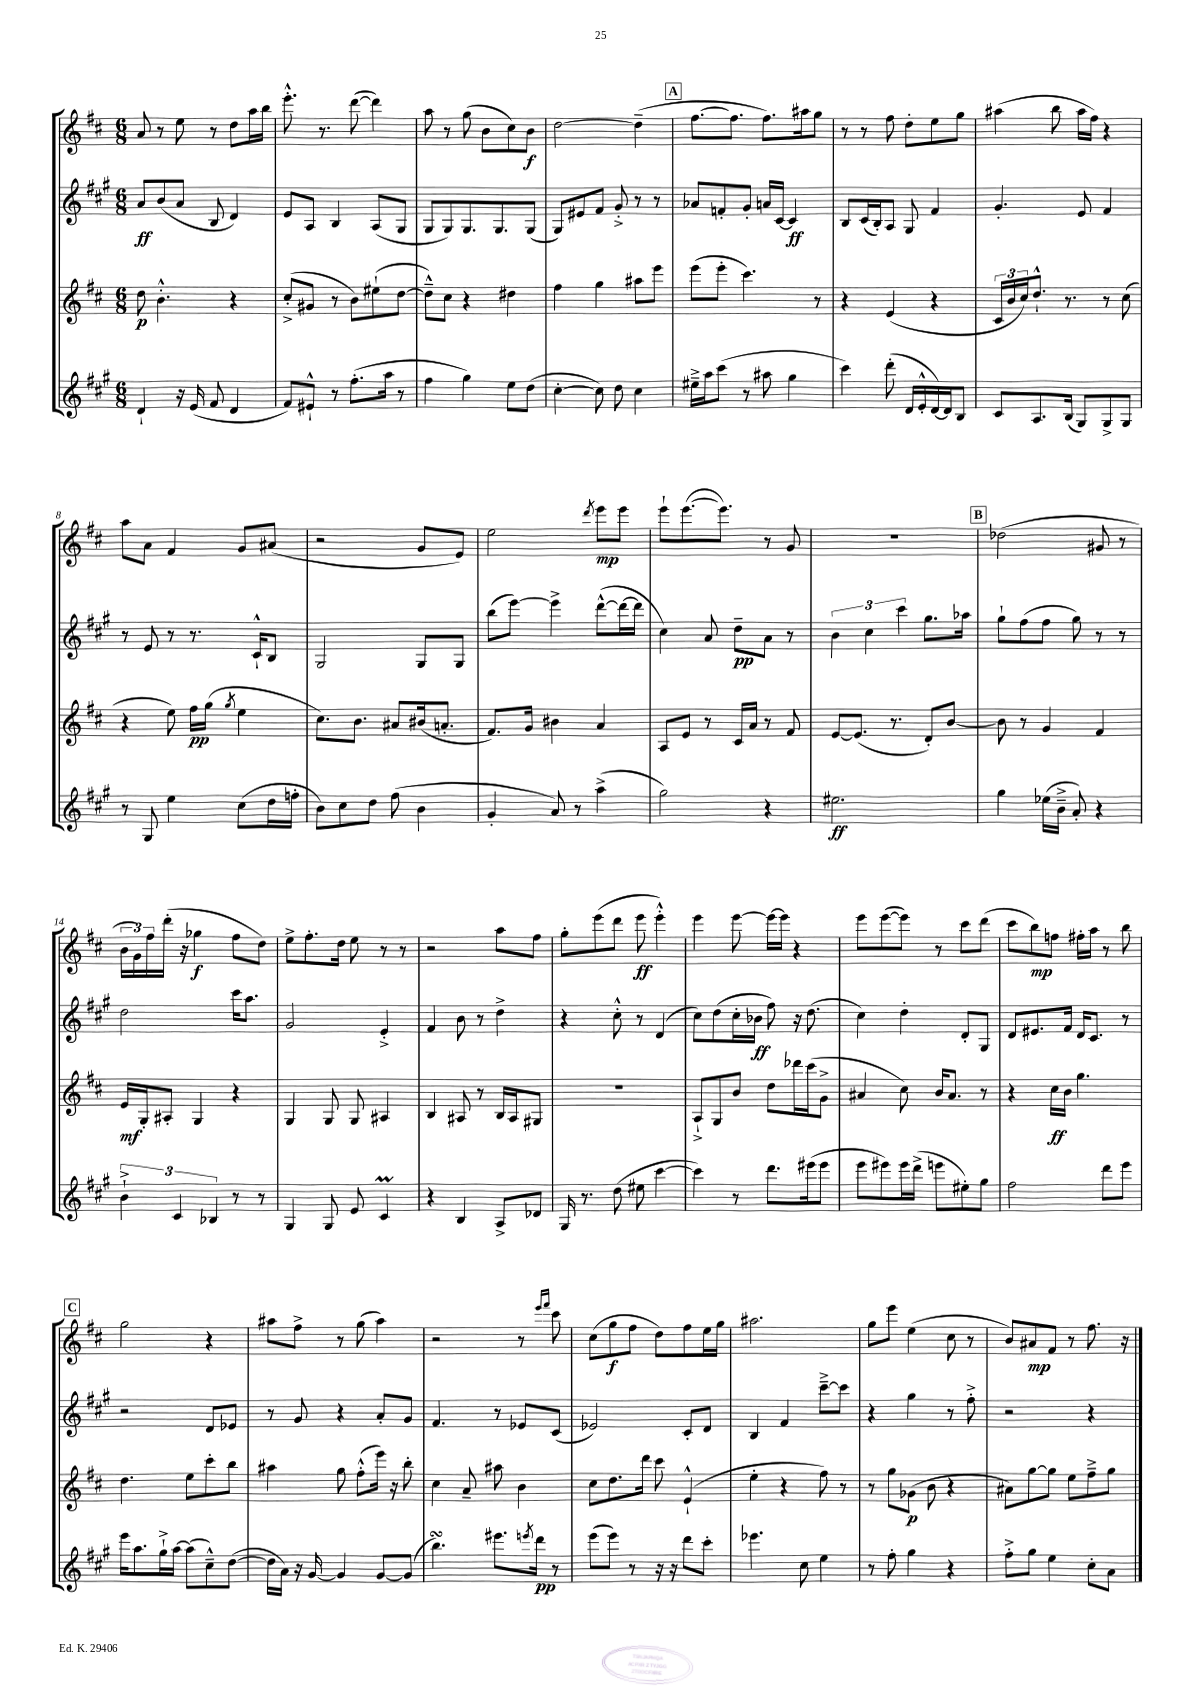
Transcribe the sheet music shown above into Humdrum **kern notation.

**kern	**kern	**kern	**kern
*staff4	*staff3	*staff2	*staff1
*clefG2	*clefG2	*clefG2	*clefG2
*k[f#c#g#]	*k[f#c#]	*k[f#c#g#]	*k[f#c#]
*M6/8	*M6/8	*M6/8	*M6/8
4d`/	8dd\	8a/L	8a/
.	4.b'^^\	(8b/	8r
16r	.	8a/J	8ee\
(16e/	.	.	.
8f#/	.	8B/	8r
4d/	4r	4d/)	8dd\L
.	.	.	16aa\L
.	.	.	16bb\JJ
=	=	=	=
8f#/L)	(8cc#'^/L	8e/L	8.eee'^^\
8e#`^^/J	8g#/J	8A/J	.
.	.	.	8.r
8r	8r	4B/	.
(8.ff#'\L	8b\L)	.	([8ddd\
.	(8ee#`\	(8A/L	4ddd\])
16aa\Jk	.	.	.
8r	[8dd\J	8G#/J	.
=	=	=	=
4ff#\	8dd~^^\]L)	8G#/L	8aa\
.	8cc#\J	8G#/)	8r
4gg#\)	4r	8.G#/	(8gg\
.	.	.	8b\L
.	.	8.G#/	.
8ee\L	4dd#\	.	8cc#\)
(8dd\J	.	(8G#/J	8b\J
=	=	=	=
[4cc#'\	4ff#\	8G#/L)	[2dd\
.	.	8e#/	.
8cc#\])	4gg\	8f#/J	.
8dd\	.	8g#'^/	.
4cc#\	8aa#\L	8r	(4dd~\]
.	8eee\J	8r	.
=	=	=	=
16ee#~^\LL	(8eee\L	8a-/L	[8.ff#\L
16aa\J	.	.	.
(8ccc#\J	8eee'\J	8f'/	.
.	.	.	8.ff#\]J
8r	4.ccc#\)	8g#'/J	.
8aa#\	.	16a/LL	8.ff#\L)
.	.	[16c#/JJ	.
4gg#\	.	4c#/]	.
.	.	.	16aa#\k
.	8r	.	8gg\J
=	=	=	=
4ccc#\)	4r	8B/L	8r
.	.	(16c#/L	8r
.	.	16B'/J)	.
(8ddd'\	(4e/	8A/J	8ff#\
16d/LL	.	8G#/	8dd'\L
16e'^^/	.	.	.
[16d/)	4r	4f#/	8ee\
16d/]J	.	.	.
8B/J	.	.	8gg\J
=	=	=	=
8c#/L	24c#/LL	4.g#'/	(4aa#\
.	24b/	.	.
.	24cc#/J)	.	.
8.A/	8.dd`^^/J	.	.
.	.	.	8bb\
(16B/Jk	8.r	.	.
8G#/L)	.	8e/	16aa#\LL
.	.	.	16ff#\JJ)
8G#^/	8r	4f#/	4r
8G#/J	(8cc#\	.	.
=	=	=	=
8r	4r	8r	8aa\L
8G#/	.	8e/	8a\J
4ee\	8ee\)	8r	4f#/
.	16ff#\LL	8.r	.
.	(16gg\JJ	.	.
.	8qgg/	.	.
(8cc#\L	4ee\	.	8g/L
.	.	16c#`^^/LK	.
16dd\L	.	8B/J	(8a#/J
16ff'\JJ	.	.	.
=	=	=	=
8b\L)	8.cc#\L)	2G#/	2r
8cc#\	.	.	.
.	8.b\J	.	.
8dd\J	.	.	.
(8ff#\	8a#/L	.	.
4b\	(16b#/k	8G#/L	8g/L
.	8.a'/J	.	.
.	.	8G#/J	8e/J)
=	=	=	=
4g#'/	8.f#/L)	(8bb\L	2ee\
.	.	[8eee\J)	.
.	16g/Jk	.	.
8a/)	4b#\	4eee^\]	.
8r	.	.	.
.	.	.	8qddd/
(4aa^\	4a/	([8ddd^^\L	8eee\L
.	.	16ddd\_L	8eee\J
.	.	16ddd\]JJ	.
=	=	=	=
2gg#\)	8A/L	4cc#\)	8eee`\L
.	8e/J	.	([8.eee\
.	8r	8a/	.
.	.	.	8.eee\]J)
.	16c#/LL	8dd~\L	.
.	16a/JJ	.	.
4r	8r	8a\J	8r
.	8f#/	8r	8g/
=	=	=	=
2.ee#\	[8e/L	6b\	2.r
.	(8.e/]J	.	.
.	.	6cc#\	.
.	8.r	.	.
.	.	6ccc#\	.
.	8d'/L)	8.gg#\L	.
.	[8b/J	.	.
.	.	16aa-\Jk	.
=	=	=	=
4gg#\	8b\]	8gg#`\L	(2dd-\
.	8r	(8ff#\	.
(16ee-\LL	4g/	8ff#\J	.
16b~^\JJ	.	.	.
8a'/)	.	8gg#\)	.
4r	4f#/	8r	8g#/
.	.	8r	8r
=	=	=	=
6b`^\	16e/LL	2dd\	24b\LL
.	.	.	24g\)
.	16G'/J	.	.
.	.	.	24ff#\
.	8A#'/J	.	(16ddd'\JJ
6c#/	.	.	.
.	.	.	16r
.	4G/	.	4gg-\
6B-/	.	.	.
8r	4r	16ccc#\LK	8ff#\L
.	.	8.aa\J	.
8r	.	.	8dd\J)
=	=	=	=
4G#/	4G/	2g#/	8ee^\L
.	.	.	8.ff#'\
8G#/	8G/	.	.
.	.	.	16dd\Jk
8e/	8G/	.	8ee\
4c#/	4A#/	4e'^/	8r
.	.	.	8r
=	=	=	=
4r	4B/	4f#/	2r
4B/	8A#/	8b\	.
.	8r	8r	.
8A^/L	16B/LL	4dd^\	8aa\L
.	16A#/J	.	.
8d-/J	8G#/J	.	8ff#\J
=	=	=	=
16G#/	2.r	4r	8gg'\L
8.r	.	.	.
.	.	.	(8eee\
(8dd\	.	8cc#'^^\	8ddd\J
8ee#\	.	8r	8eee\
[4ccc#\	.	(4d/	4eee'^^\)
=	=	=	=
4ccc#\])	8A`^/L	8cc#\L)	4eee\
.	8G/	(8dd\	.
8r	8b/J	16cc#'\L	[8eee\
.	.	16b-\JJ	.
8.ddd\L	8dd\L	8ff#\)	16eee\_LL
.	.	.	16eee\]JJ
.	16ddd-\L	16r	4r
(16eee#\k	(16ccc#\J	(8.dd\	.
8eee#\J	8g^\J	.	.
=	=	=	=
8eee\L	4a#/	4cc#\)	8eee\L
8eee#\)	.	.	([8eee\
16eee#\L	8cc#\)	4dd'\	8eee\]J)
(16ddd^\JJ	.	.	.
8eee\L	16b/LK	.	8r
.	8.a#/J	.	.
8ee#'\)	.	8d'/L	8ccc#\L
8gg#\J	8r	8G#/J	(8ddd\J
=	=	=	=
2ff#\	4r	8d/L	8ccc#\L
.	.	8.e#/	8bb\)
.	16cc#\LL	.	8ff\J
.	16b\JJ	16f#/Jk	.
.	4.gg\	16d/LK	16ff#'\LL
.	.	8.c#/J	16aa\JJ
8ddd\L	.	.	8r
8eee\J	.	8r	8bb\
=	=	=	=
16eee\LK	4.dd\	2r	2gg\
8.aa\	.	.	.
16gg#`^\L	.	.	.
[16aa\JJ	.	.	.
(8aa\]L	8ee\L	.	.
8cc#~^^\)	8ccc#'\	8d/L	4r
([8dd\J	8bb\J	8e-/J	.
=	=	=	=
16dd\]LL	4aa#\	8r	8aa#\L
16a\JJ)	.	.	.
16r	.	8g#/	8ff#^\J
[16g#/	.	.	.
4g#/]	8gg\	4r	8r
.	(8ff#'^^\L	.	(8gg\
[8g#/L	16eee\Jk)	8a'/L	4aa#\)
.	16r	.	.
(8g#/]J	8bb'\	8g#/J	.
=	=	=	=
4.bb\)	4cc#\	4.f#/	2r
.	8a~/	.	.
8.eee#\L	8aa#\	8r	.
.	4b\	8e-/L	8r
8qeee/	.	.	.
16ddd\Jk	.	.	.
.	.	.	16qqeee/LL
.	.	.	16qqfff#/JJ
8r	.	(8c#/J	8ccc#\
=	=	=	=
(8eee\L	8cc#\L	2e-/)	(8cc#\L
8eee\J)	8.dd\	.	8gg\
8r	.	.	8ff#\J
.	16ddd\Jk	.	.
16r	8ccc#\	.	8dd\L)
16r	.	.	.
8ddd\L	(4e`^^/	8c#'/L	8ff#\
8ccc#'\J	.	8d/J	16ee\L
.	.	.	16gg\JJ
=	=	=	=
4.eee-\	4ee'\	4B/	2.aa#\
.	4r	4f#/	.
8cc#\	.	.	.
4ee\	8ff#\)	[8ccc#~^\L	.
.	8r	8ccc#\]J	.
=	=	=	=
8r	8r	4r	8gg\L
8ff#'\	8gg\L	.	8eee\J
4gg#\	(8g-\J	4gg#\	(4ee\
.	8b\	.	.
4r	4r	8r	8cc#\
.	.	8ff#'^\	8r
=	=	=	=
8ff#'^\L	8a#\L)	2r	8b/L)
8gg#\J	[8gg\	.	8a#/
4ee\	8gg\]J	.	8f#/J
.	8ee\L	.	8r
8cc#'\L	8ff#~^\	4r	8.ff#\
8a\J	8gg\J	.	.
.	.	.	16r
==	==	==	==
*-	*-	*-	*-
